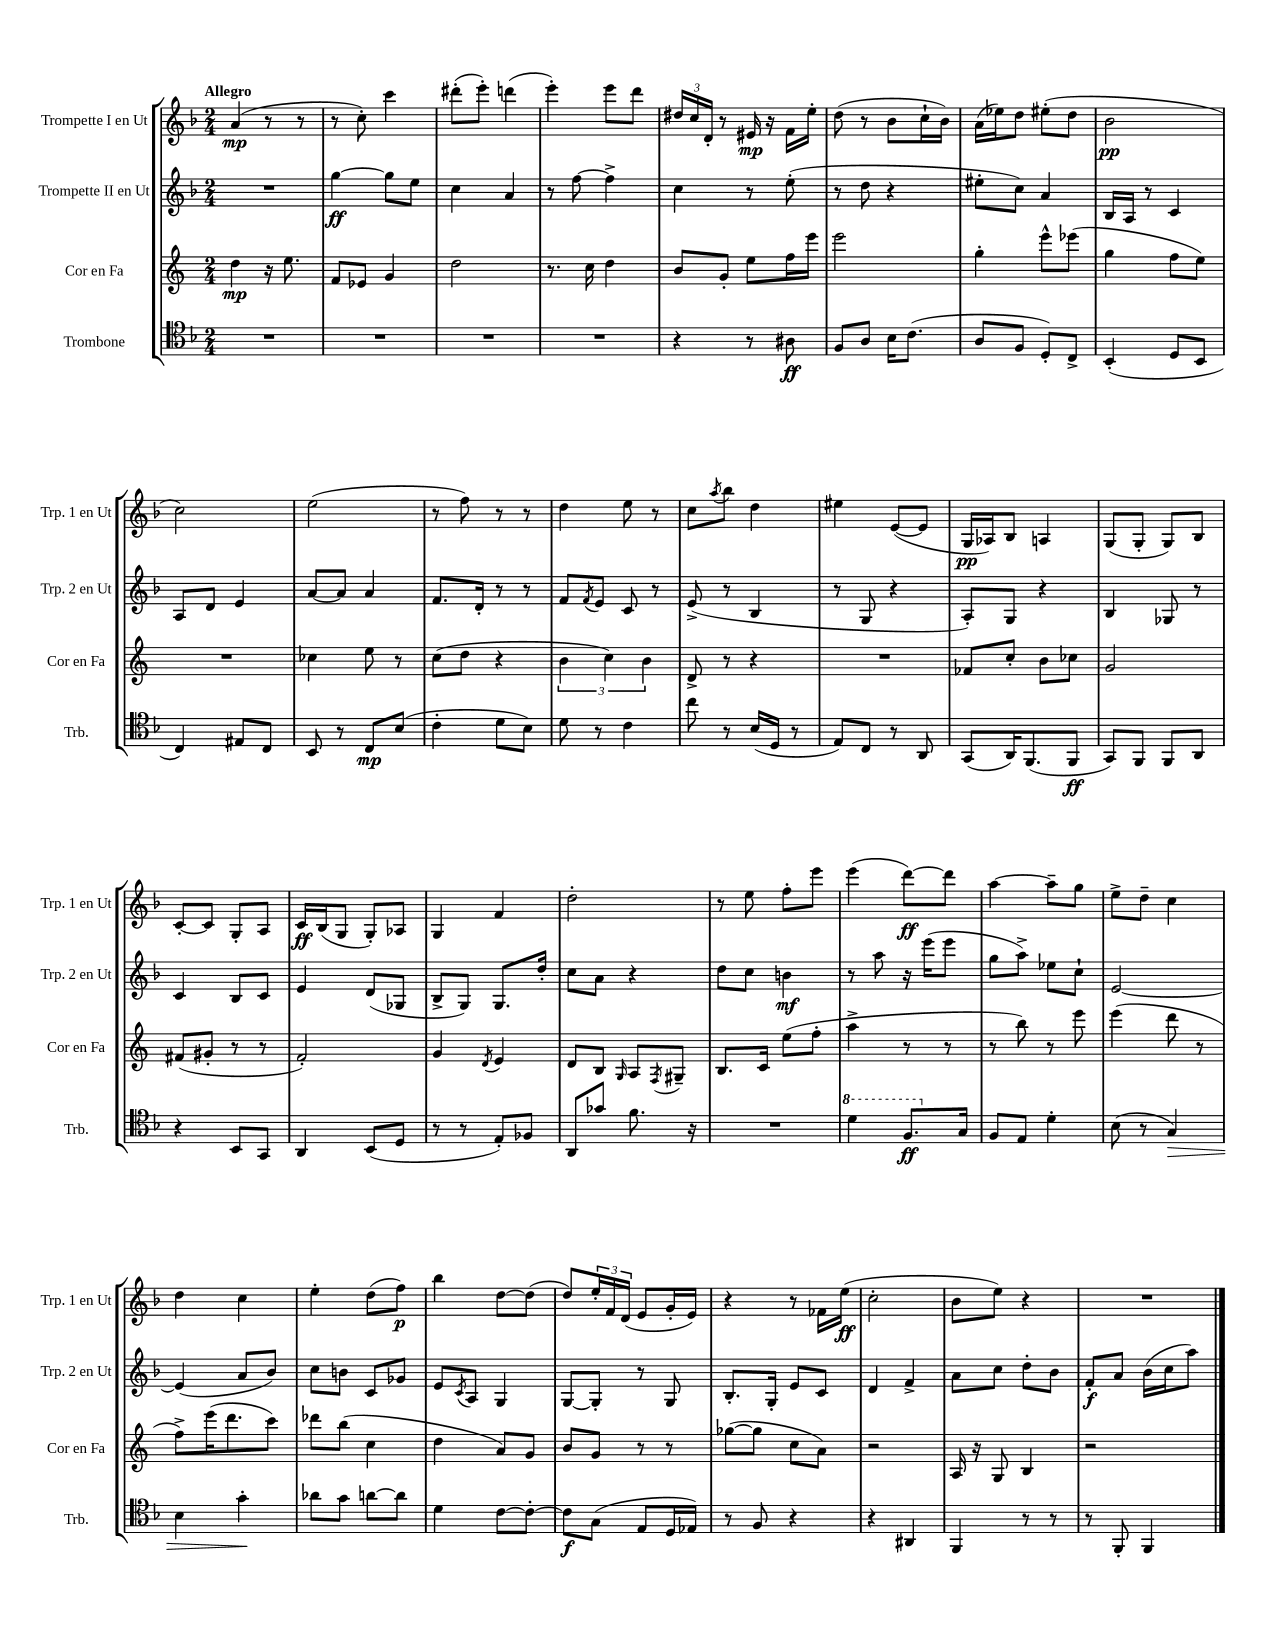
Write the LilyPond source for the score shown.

<<
\new StaffGroup <<
\new Staff = "s0" \with { instrumentName = "Trompette I en Ut" shortInstrumentName = "Trp. 1 en Ut" } {
    \clef treble \key f \major \numericTimeSignature \time 2/4 \tempo "Allegro"
    a'4\mp( r8 r8 |
    r8 c''8-.) c'''4 |
    dis'''8-.( e'''8-.) d'''4( |
    e'''4-.) e'''8 d'''8 |
    \tuplet 3/2 { dis''16 c''16 d'16-. } r8 eis'16\mp r16 f'16 e''16-. |
    d''8( r8 bes'8 c''16-! bes'16) |
    a'16( ees''16) d''8 eis''8-.( d''8 |
    bes'2\pp |
    c''2) |
    e''2( |
    r8 f''8) r8 r8 |
    d''4 e''8 r8 |
    c''8 \acciaccatura { a''8 } bes''8 d''4 |
    eis''4 e'8~( e'8 |
    g16\pp aes16) bes8 a4 |
    g8( g8-. g8) bes8 |
    c'8~-. c'8 g8-. a8 |
    c'16\ff bes16( g8 g8-.) aes8 |
    g4 f'4 |
    d''2-. |
    r8 e''8 f''8-. e'''8 |
    e'''4( d'''8~\ff) d'''8 |
    a''4~ a''8-- g''8 |
    e''8-> d''8-- c''4 |
    d''4 c''4 |
    e''4-. d''8( f''8\p) |
    bes''4 d''8~ d''8( |
    d''8) \tuplet 3/2 { e''16-. f'16 d'16( } e'8 g'16-. e'16) |
    r4 r8 fes'16 e''16\ff( |
    c''2-. |
    bes'8 e''8) r4 |
    R2 \bar "|." |
}
\new Staff = "s1" \with { instrumentName = "Trompette II en Ut" shortInstrumentName = "Trp. 2 en Ut" } {
    \clef treble \key f \major \numericTimeSignature \time 2/4
    R2 |
    g''4~\ff g''8 e''8 |
    c''4 a'4 |
    r8 f''8~ f''4-> |
    c''4 r8 e''8-.( |
    r8 d''8 r4 |
    eis''8-. c''8) a'4 |
    bes16 a16 r8 c'4 |
    a8 d'8 e'4 |
    a'8~ a'8 a'4 |
    f'8. d'16-. r8 r8 |
    f'8 \acciaccatura { f'8 } e'8 c'8 r8 |
    e'8->( r8 bes4 |
    r8 g8 r4 |
    a8-.) g8 r4 |
    bes4 ges8 r8 |
    c'4 bes8 c'8 |
    e'4 d'8( ges8 |
    bes8-> g8) g8. d''16-. |
    c''8 a'8 r4 |
    d''8 c''8 b'4\mf |
    r8 a''8 r16 e'''16( e'''8 |
    g''8 a''8->) ees''8 c''8-! |
    e'2~ |
    e'4( a'8 bes'8) |
    c''8 b'8 c'8 ges'8 |
    e'8 \acciaccatura { c'8 } a8 g4 |
    g8~ g8-. r8 g8 |
    bes8.-. g16-. e'8 c'8 |
    d'4 f'4-> |
    a'8 c''8 d''8-. bes'8 |
    f'8-.\f a'8 bes'16( c''16 a''8) \bar "|." |
}
\new Staff = "s2" \with { instrumentName = "Cor en Fa" shortInstrumentName = "Cor en Fa" } {
    \clef treble \key c \major \numericTimeSignature \time 2/4
    d''4\mp r16 e''8. |
    f'8 ees'8 g'4 |
    d''2 |
    r8. c''16 d''4 |
    b'8 g'8-. e''8 f''16 e'''16 |
    e'''2 |
    g''4-. e'''8-^ ees'''8( |
    g''4 f''8 e''8) |
    R2 |
    ces''4 e''8 r8 |
    c''8( d''8 r4 |
    \tuplet 3/2 { b'4 c''4) b'4 } |
    d'8-> r8 r4 |
    R2 |
    fes'8 c''8-. b'8 ces''8 |
    g'2 |
    fis'8( gis'8-. r8 r8 |
    f'2-.) |
    g'4 \acciaccatura { d'8 } e'4 |
    d'8 b8 \grace { g16 } a8 \acciaccatura { f8 } gis8-- |
    b8. c'16 e''8( f''8-. |
    a''4-> r8 r8 |
    r8 b''8) r8 e'''8 |
    e'''4( d'''8 r8 |
    f''8->) e'''16( d'''8. c'''8) |
    des'''8 b''8( c''4 |
    d''4 a'8) g'8 |
    b'8 g'8 r8 r8 |
    ges''8~( ges''8 c''8 a'8) |
    r2 |
    a16 r16 g8 b4 |
    r2 \bar "|." |
}
\new Staff = "s3" \with { instrumentName = "Trombone" shortInstrumentName = "Trb." } {
    \clef tenor \key f \major \numericTimeSignature \time 2/4
    R2 |
    R2 |
    R2 |
    R2 |
    r4 r8 ais8\ff |
    f8 a8 bes16 c'8.( |
    a8 f8 d8-.) c8-> |
    bes,4-.( d8 bes,8 |
    c4) eis8 c8 |
    bes,8 r8 c8\mp bes8( |
    c'4-. d'8 bes8) |
    d'8 r8 c'4 |
    c''8 r8 bes16( d16 r8 |
    e8) c8 r8 a,8 |
    g,8( a,16) f,8.( f,8\ff |
    g,8) f,8 f,8 a,8 |
    r4 bes,8 g,8 |
    a,4 bes,8( d8 |
    r8 r8 e8-.) fes8 |
    a,8 ges'8 f'8. r16 |
    R2 |
    \ottava #1 d''4 f'8.\ff \ottava #0 g16 |
    f8 e8 d'4-. |
    bes8( r8 g4\>) |
    bes4 g'4-.\! |
    aes'8 g'8 a'8~ a'8 |
    d'4 c'8~ c'8~-. |
    c'8\f g8( e8 d16 ees16) |
    r8 f8 r4 |
    r4 ais,4 |
    f,4 r8 r8 |
    r8 f,8-. f,4 \bar "|." |
}
>>
>>
\layout { \context { \Score \remove "Bar_number_engraver" } }
